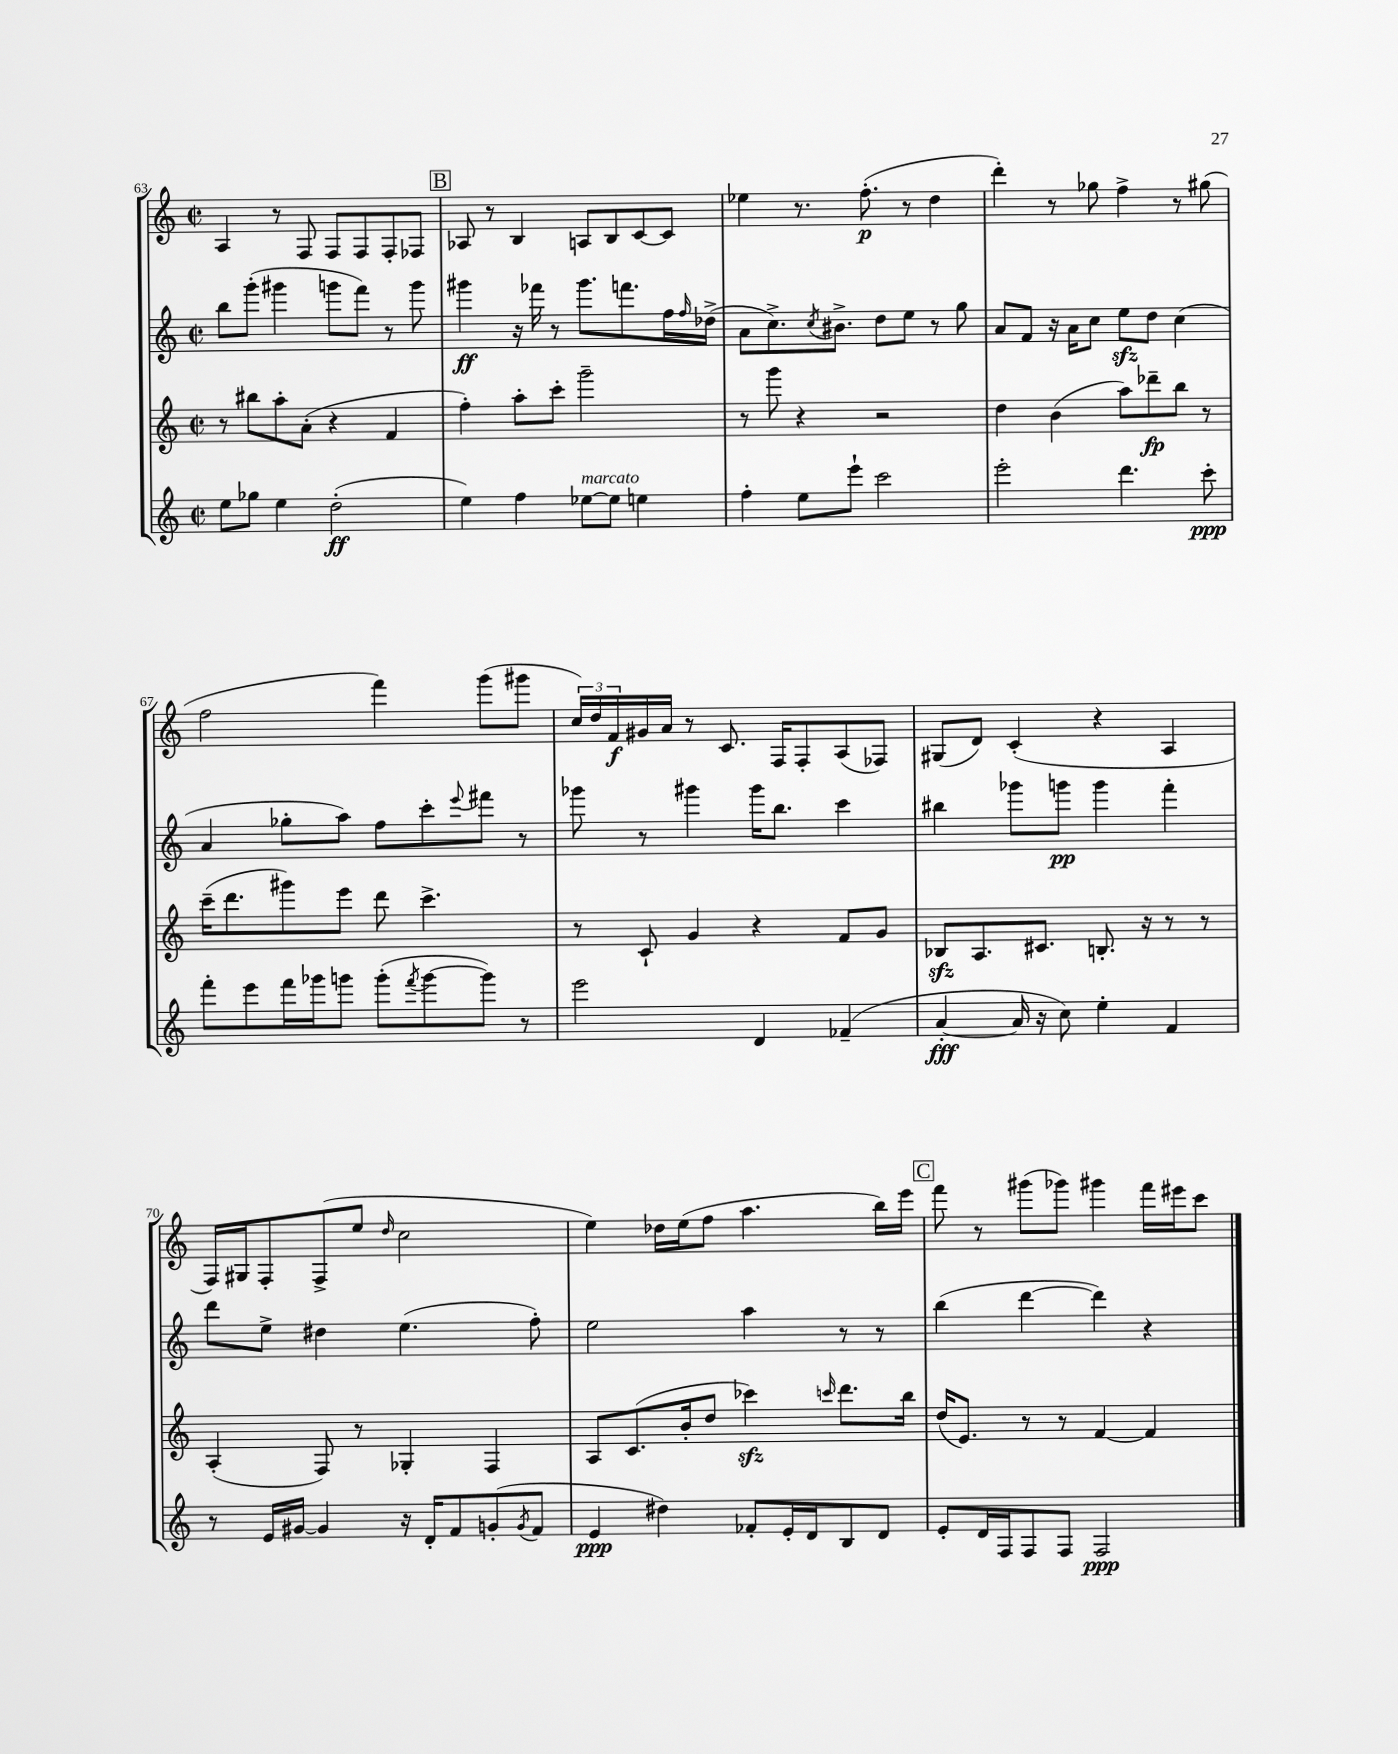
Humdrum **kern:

**kern	**kern	**kern	**kern
*staff4	*staff3	*staff2	*staff1
*clefG2	*clefG2	*clefG2	*clefG2
*k[]	*k[]	*k[]	*k[]
*M2/2	*M2/2	*M2/2	*M2/2
*met(c|)	*met(c|)	*met(c|)	*met(c|)
8ee\L	8r	8bb\L	4A/
8gg-\J	8bb#\L	(8ggg'\J	.
4ee\	8aa'\	4ggg#\	8r
.	(8a'\J	.	8F/
(2dd'\	4r	8ggg\L	8F/L
.	.	8fff\J)	8F/
.	4f/	8r	8F'/
.	.	8ggg\	8F-/J
=	=	=	=
4ee\)	4ff'\)	4ggg#\	8A-/
.	.	.	8r
4ff\	8aa'\L	16r	4B/
.	.	16fff-\	.
.	8ccc'\J	8r	.
[8ee-\L	2ggg~\	8.ggg#\L	8A/L
8ee-\]J	.	.	8B/
.	.	8.fff\	.
4ee\	.	.	[8c/
.	.	16ff\L	8c/]J
.	.	16qqff/	.
.	.	(16dd-^\JJ	.
=	=	=	=
4ff'\	8r	8a\L	4ee-\
.	8ggg\	8.cc^\)	.
8ee\L	4r	.	8.r
.	.	8qcc/	.
.	.	8.b#^\J	.
8eee`\J	.	.	.
.	.	.	(8.ff'\
2ccc\	2r	8dd\L	.
.	.	8ee\J	8r
.	.	8r	4dd\
.	.	8gg\	.
=	=	=	=
2eee'\	4dd\	8a/L	4ddd'\)
.	.	8f/J	.
.	(4b\	16r	8r
.	.	16a\LK	.
.	.	8cc\J	8gg-\
4.ddd\	8aa\L)	8ee\L	4ff^\
.	8ddd-~\	8dd\J	.
.	8bb\J	(4cc\	8r
8ccc'\	8r	.	(8gg#\
=	=	=	=
8fff'\L	(16ccc~\LK	4a/	2ff\
.	8.ddd\	.	.
8eee\	.	.	.
16fff\L	8ggg#\)	8gg-'\L	.
16ggg-\J	.	.	.
8ggg\J	8eee\J	8aa\J)	.
(8ggg'\L	8ddd\	8ff\L	4fff\)
8qfff/	.	.	.
[8ggg\	4.ccc^\	8ccc'\	.
.	.	8qqeee/	.
8ggg\]J)	.	8fff#\J	(8ggg\L
8r	.	8r	8ggg#\J
=	=	=	=
2eee\	8r	8ggg-\	24cc/LL)
.	.	.	24dd/
.	.	.	24f/
.	8c`/	8r	16g#/
.	.	.	16a/JJ
.	4g/	4ggg#\	8r
.	.	.	8.c/
4d/	4r	16ggg#\LK	.
.	.	8.bb\J	16F/LK
.	.	.	8F'/
(4f-~/	8f/L	4ccc\	(8A/
.	8g/J	.	8F-/J)
=	=	=	=
[4a'/	8B-/L	4bb#\	(8G#/L
.	8.A/	.	8d/J)
16a/]	.	8ggg-\L	(4c'/
16r	8.c#/J	.	.
8cc\)	.	8ggg\J	.
4ee'\	8.B'/	4ggg\	4r
.	16r	.	.
4f/	8r	4fff'\	4A/
.	8r	.	.
=	=	=	=
8r	(4A'/	8ddd\L	16F/LL)
.	.	.	16G#/J
16e/LL	.	8ee^\J	8F'/
[16g#/JJ	.	.	.
4g#/]	8F/)	4dd#\	(8F^/
.	8r	.	8ee/J
.	.	.	16qqdd/
16r	4G-'/	(4.ee\	2cc\
16d'/LK	.	.	.
8f/	.	.	.
(8g'/	4F/	.	.
8qg/	.	.	.
8f/J	.	8ff'\)	.
=	=	=	=
4e/	8A/L	2ee\	4ee\)
.	(8.c/	.	.
4dd#\)	.	.	16dd-\LL
.	16b'/k	.	(16ee\J
.	8dd/J	.	8ff\J
8f-'/L	4ccc-\)	4aa\	4.aa\
16e'/L	.	.	.
16d/J	.	.	.
.	16qqccc/	.	.
8B/	8.ddd\L	8r	.
8d/J	.	8r	16bb\LL)
.	16bb\Jk	.	16eee\JJ
=	=	=	=
8e'/L	(16dd/LK	(4bb\	8fff\
.	8.e/J)	.	.
16d/L	.	.	8r
16F/J	.	.	.
8F/	8r	[4ddd\	(8ggg#\L
8F/J	8r	.	8ggg-\J)
2F/	[4f/	4ddd\])	4ggg#\
.	4f/]	4r	16fff\LL
.	.	.	16eee#\J
.	.	.	8ccc\J
==	==	==	==
*-	*-	*-	*-
